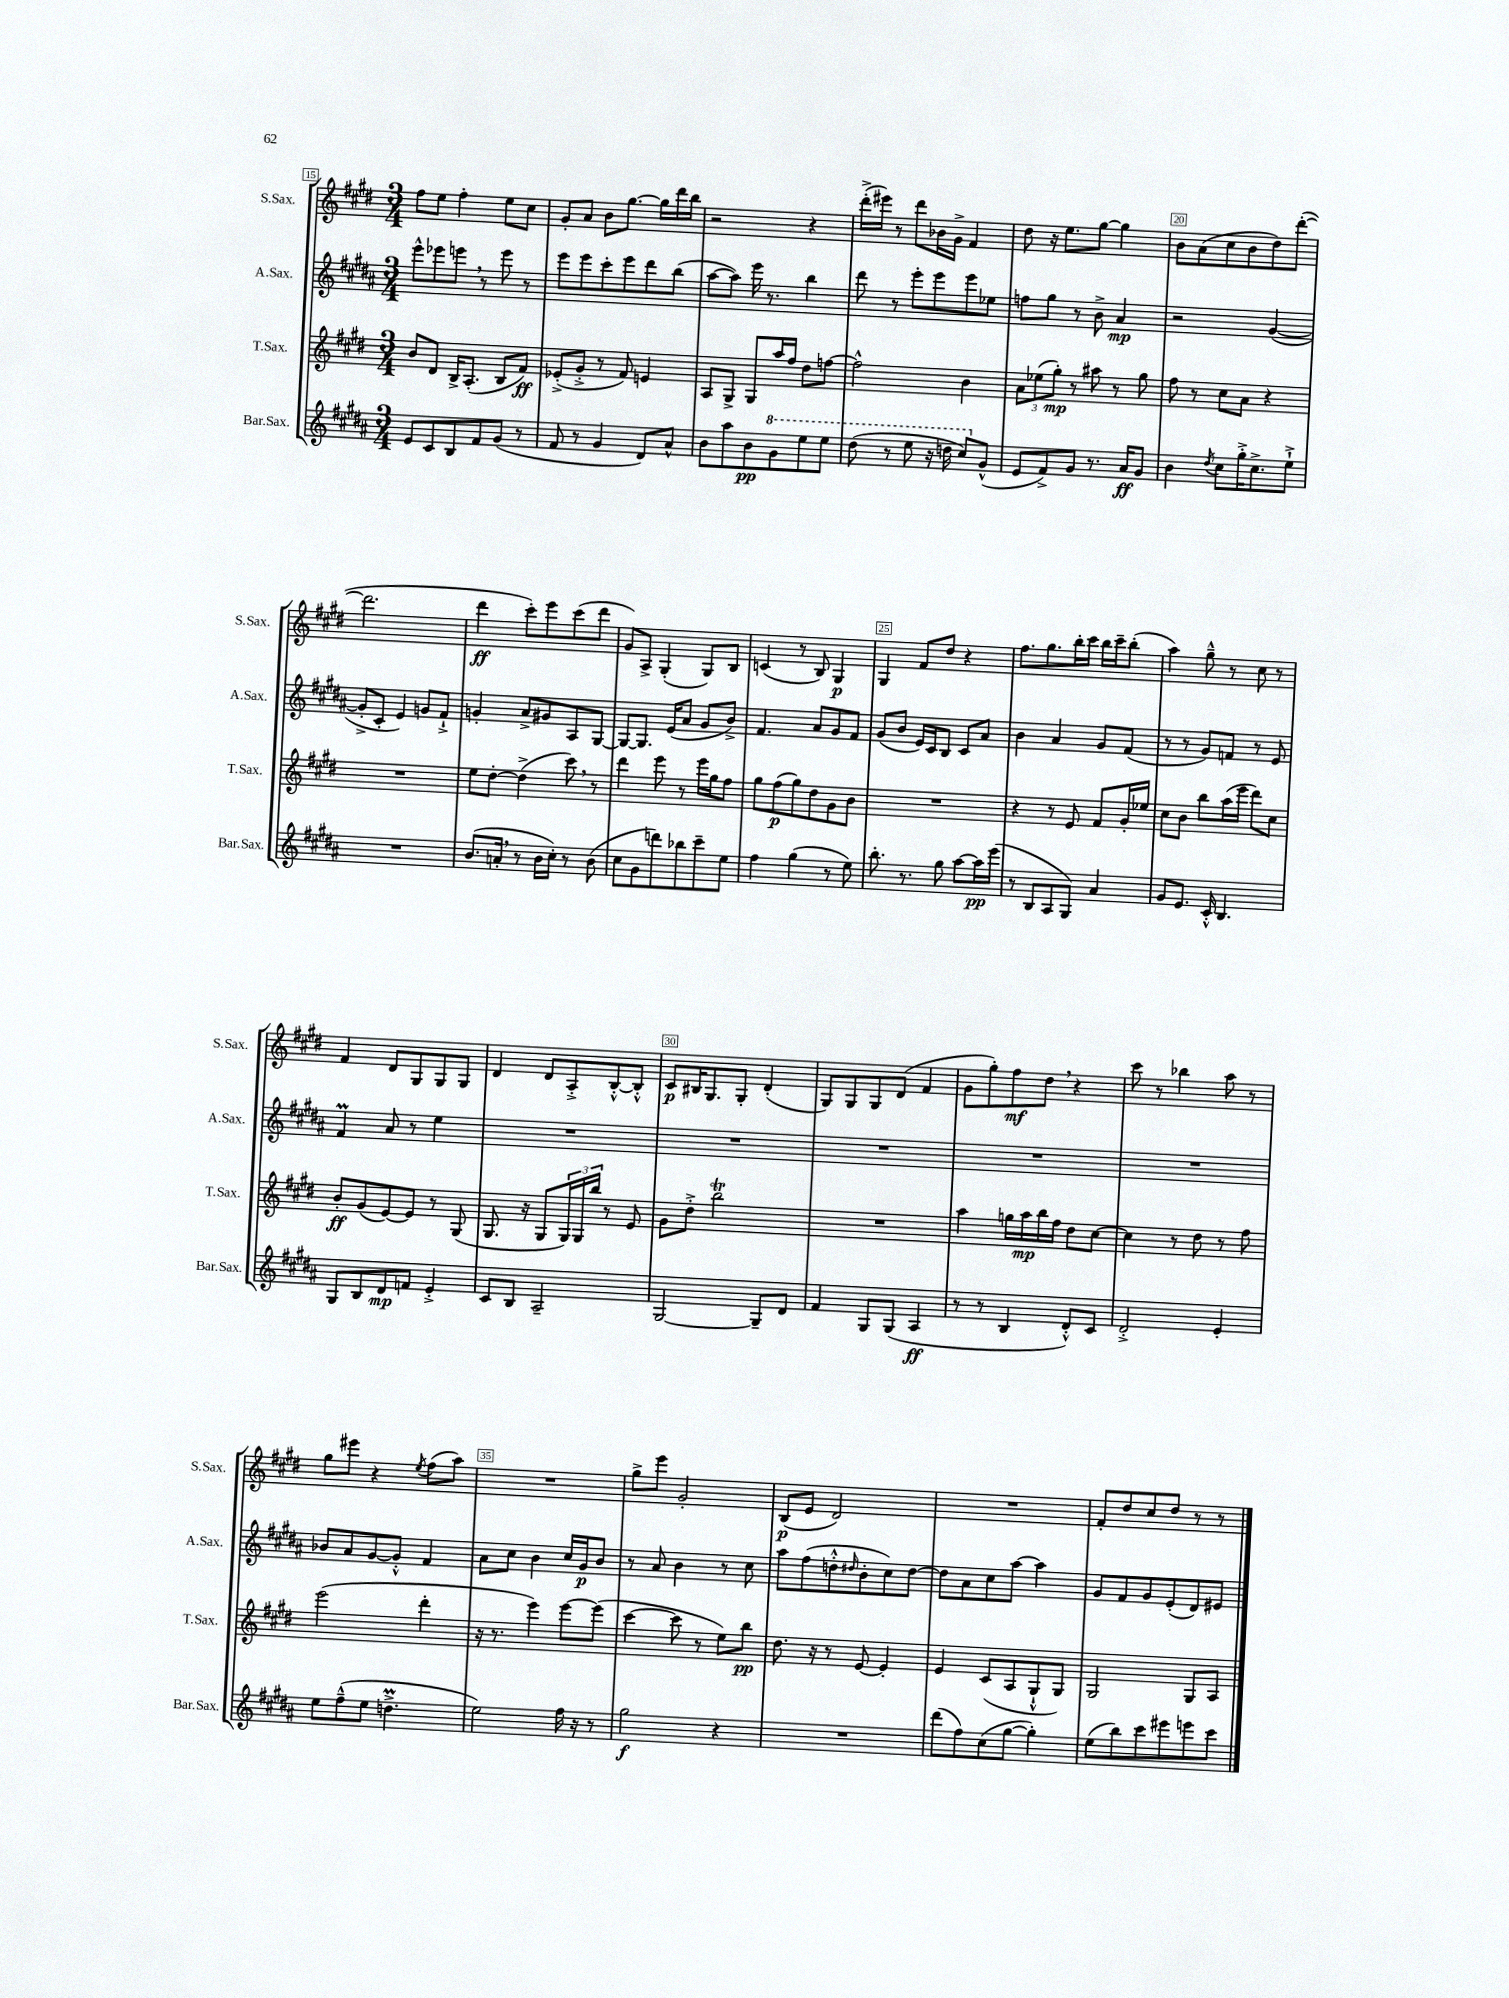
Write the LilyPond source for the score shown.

<<
\new StaffGroup <<
\new Staff = "s0" \with { instrumentName = "S.Sax." shortInstrumentName = "S.Sax." } {
    \clef treble \key e \major \numericTimeSignature \time 3/4
    fis''8 e''8 fis''4-. e''8 cis''8 |
    gis'8-. a'8 b'8 gis''8.~ gis''16 dis'''16 b''16 |
    r2 r4 |
    dis'''16-.->( eis'''16) r8 dis'''8 bes'16 gis'16-> fis'4 |
    dis''8 r16 e''8. gis''8~ gis''4 |
    b'8 a'8( cis''8 b'8 dis''8) dis'''8~-.( |
    dis'''2. |
    dis'''4\ff cis'''8-.) e'''8 cis'''8( dis'''8 |
    gis'8) a8-> gis4-.( gis8) b8 |
    c'4( r8 b8) gis4\p |
    gis4 fis'8 dis''8 r4 |
    fis''8. gis''8. b''16-. cis'''16 b''16 cis'''16-- b''8-.( |
    a''4) gis''8---^ r8 cis''8 r8 |
    fis'4 dis'8 gis8 gis8 gis8 |
    dis'4 dis'8 a8-.-> b8~-.-^ b8-.-^ |
    cis'8\p bis16 gis8. gis8-. dis'4-.( |
    gis8) gis8 gis8 dis'8( fis'4 |
    gis'8 gis''8-.) fis''8\mf dis''8 \breathe r4 |
    cis'''8 r8 bes''4 a''8 r8 |
    gis''8 eis'''8 r4 \acciaccatura { e''8 } fis''8( a''8) |
    R2. |
    gis''8-> e'''8 gis'2-. |
    b8\p( e'8 dis'2) |
    R2. |
    fis'8-. dis''8 cis''8 dis''8 r8 r8 \bar "|." |
}
\new Staff = "s1" \with { instrumentName = "A.Sax." shortInstrumentName = "A.Sax." } {
    \clef treble \key b \major \numericTimeSignature \time 3/4
    e'''8-^ ees'''8 e'''8 \breathe r8 e'''8 r8 |
    e'''8 e'''8 cis'''8-. e'''8 dis'''8 b''8( |
    ais''8~ ais''8) e'''16 r8. b''4 |
    dis'''8 r8 e'''8-. e'''8 e'''8 ees''8 |
    f''8 gis''8 r8 b'8-> ais'4\mp |
    r2 gis'4~( |
    gis'8-.-> cis'8-. e'4) g'8 fis'8-!-> |
    g'4-. ais'8-> gis'8 ais8 gis8~ |
    gis8~ gis8. e'16( ais'8 gis'8 b'8->) |
    fis'4. ais'8 gis'8 fis'8 |
    gis'8( b'8 e'16) cis'16 b8 cis'8 ais'8 |
    b'4 ais'4 gis'8 fis'8( |
    r8 r8 gis'8) f'8 r8 e'8 |
    fis'4\prall ais'8 r8 e''4 |
    R2. |
    R2. |
    R2. |
    R2. |
    R2. |
    bes'8 ais'8 gis'8~ gis'8-.-^ fis'4 |
    ais'8 cis''8 b'4 cis''16 gis'16\p b'8 |
    r8 ais'8 b'4 r8 cis''8 |
    ais''8 fis''8( d''8-.-^ \grace { dis''16 } b'8-. cis''8) dis''8~ |
    dis''8 ais'8 cis''8 ais''8~ ais''4 |
    gis'8 fis'8 gis'8 e'8-.( dis'8) eis'8 \bar "|." |
}
\new Staff = "s2" \with { instrumentName = "T.Sax." shortInstrumentName = "T.Sax." } {
    \clef treble \key e \major \numericTimeSignature \time 3/4
    b'8 dis'8 b16-> a8.-.( b8 fis'8\ff) |
    ees'8-.->( gis'8-.-> r8 fis'8) e'4 |
    a8 gis8-> gis8 a''16 fis''16 dis''8 f''8~ |
    f''2-^ b'4 |
    \tuplet 3/2 { a'8 ees''8( gis''8-.\mp) } r8 ais''8 r8 gis''8 |
    fis''8 r8 cis''8 a'8 r4 |
    R2. |
    e''8 dis''8~-. dis''4->( cis'''8) \breathe r8 |
    dis'''4 e'''8 r8 e'''16 gis''16 fis''8 |
    gis''8 fis''8\p( gis''8) dis''8 gis'8 b'8 |
    R2. |
    r4 r8 e'8 fis'8 gis'16-. ees''16 |
    cis''8 b'8 b''8 a''16( e'''16 dis'''8) cis''8 |
    b'8-.\ff gis'8( e'8~) e'8 r8 gis8( |
    gis8. r16 gis8 \tuplet 3/2 { gis16) gis16 b''16 } r8 e'8 |
    gis'8 dis''8-.-> b''2\trill |
    R2. |
    a''4 g''16 a''16\mp b''16 fis''16 dis''8 cis''8~ |
    cis''4 r8 dis''8 r8 fis''8 |
    e'''2( dis'''4-. |
    r16 r8. e'''4) e'''8~ e'''8( |
    cis'''4~ cis'''8 r8 e''8) b''8\pp |
    dis''8. r16 r8 e'8~ e'4-. |
    e'4 cis'8( a8 gis8-!-^ gis8) |
    gis2 gis8 a8 \bar "|." |
}
\new Staff = "s3" \with { instrumentName = "Bar.Sax." shortInstrumentName = "Bar.Sax." } {
    \clef treble \key b \major \numericTimeSignature \time 3/4
    e'8 cis'8 b8 fis'8 gis'8( r8 |
    fis'8 r8 gis'4 dis'8) ais'8-^ |
    b'8 ais''8 b'8\pp \ottava #1 gis''8 e'''8 e'''8 |
    dis'''8( r8 e'''8 r16 d'''16 cis'''8) \ottava #0 gis'8-^( |
    e'8 fis'8->) gis'8 r8. ais'16\ff gis'8 |
    b'4 \acciaccatura { dis''8 } cis''8 gis''16-.-> cis''8.-> e''8-!-> |
    R2. |
    b'8.( a'16-. \breathe r8 b'16 cis''16-.) r8 b'8( |
    cis''8 gis'8 d'''8) bes''8 cis'''8-- e''8 |
    fis''4 gis''4( r8 e''8) |
    b''8.-. r8. gis''8 ais''8~ ais''16\pp e'''16( |
    r8 b8 ais8 gis8) ais'4 |
    gis'8 e'8. cis'16-.-^ b4. |
    gis8 b8 dis'8\mp f'8 e'4-.-> |
    cis'8 b8 ais2-- |
    gis2~ gis8-- dis'8 |
    fis'4 gis8 gis8( ais4\ff |
    r8 r8 b4 dis'8-.-^) cis'8 |
    dis'2-.-> e'4-. |
    e''8 fis''8---^( e''8 d''4.->\prall |
    e''2) fis''16 r16 r8 |
    gis''2\f r4 |
    R2. |
    dis'''8( fis''8) cis''8( gis''8~ gis''4-.) |
    e''8( b''8) cis'''8 eis'''8 e'''8 cis'''8 \bar "|." |
}
>>
>>
\layout { \context { \Score currentBarNumber = #15 \override BarNumber.break-visibility = ##(#f #t #t) barNumberVisibility = #(every-nth-bar-number-visible 5) \override BarNumber.stencil = #(make-stencil-boxer 0.1 0.3 ly:text-interface::print) } }
